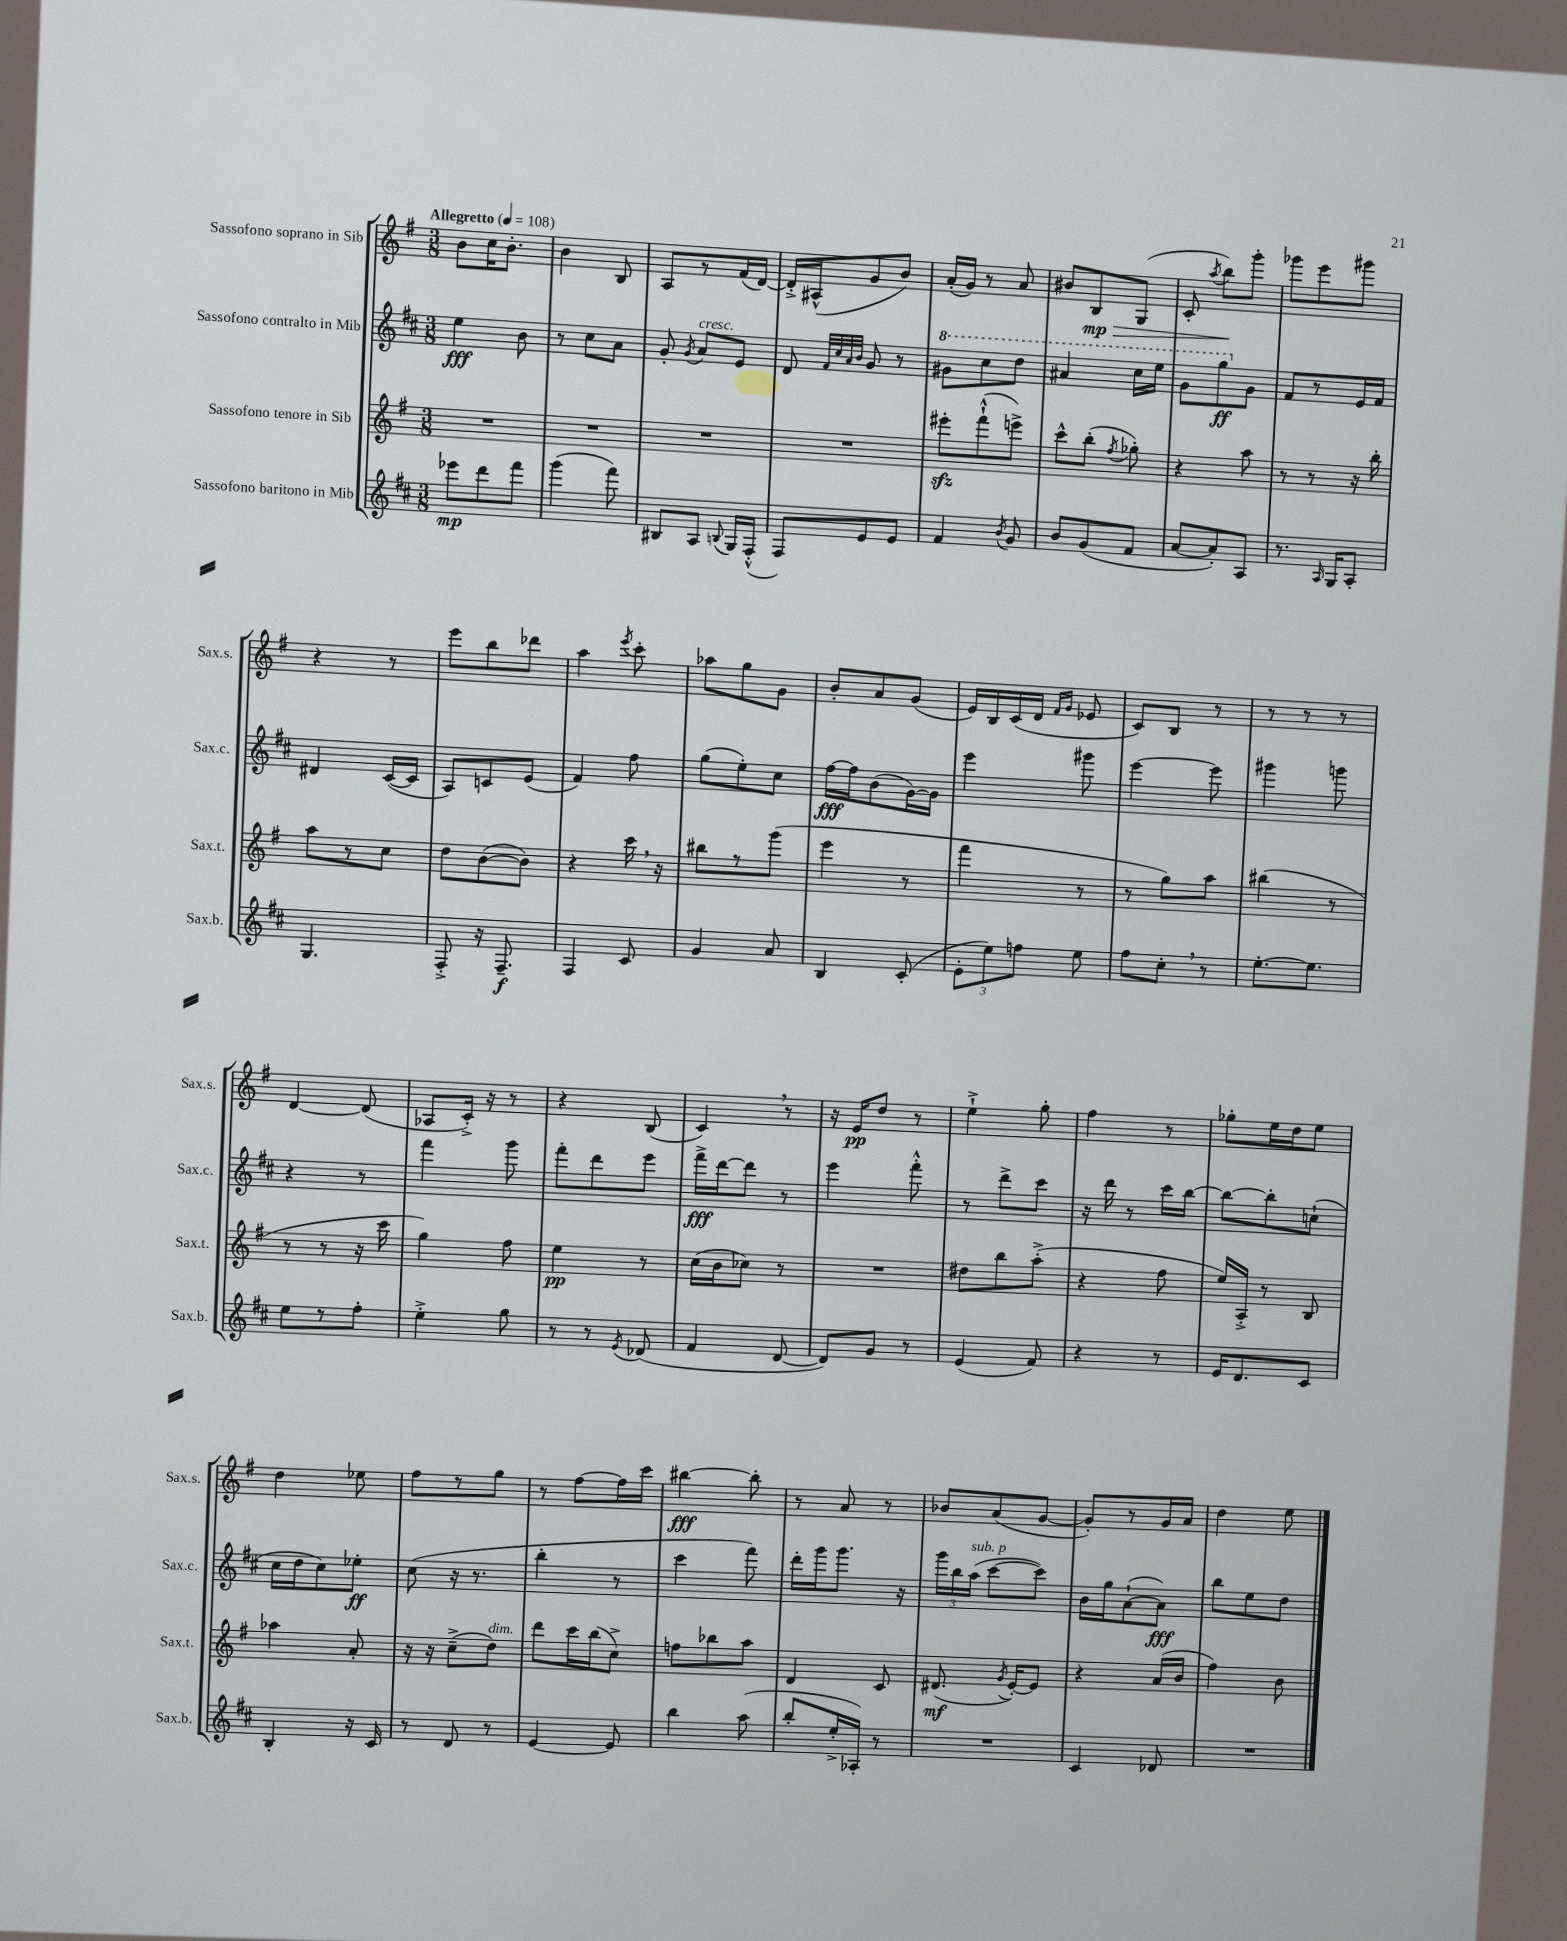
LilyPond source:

<<
\new StaffGroup <<
\new Staff = "s0" \with { instrumentName = "Sassofono soprano in Sib" shortInstrumentName = "Sax.s." } {
    \clef treble \key g \major \numericTimeSignature \time 3/8 \tempo "Allegretto" 4 = 108
    \autoBeamOff b'8[ c''16 b'8.]-. |
    b'4 b8 |
    a8[ r8 fis'16( d'16]~) |
    d'16[-.-> ais16-^( g'8 b'8]) |
    a'16[-.( g'16]) r8 a'8 |
    bis'8[ b8\mp\> g8]( |
    c'8-. \acciaccatura { a''8 } b''8[\!) g'''8]-. |
    ges'''8[ e'''8 gis'''8] |
    r4 r8 |
    e'''8[ b''8 des'''8] |
    a''4 \acciaccatura { e'''8 } c'''8-. |
    aes''8[ g''8 g'8] |
    b'8[-. a'8 g'8]( |
    e'16[) b16 c'16( d'16] \grace { fis'16[ g'16] } ees'8 |
    c'8[) b8] r8 |
    r8 r8 r8 |
    d'4~ d'8( |
    aes8[ c'16]-.->) r16 r8 |
    r4 b8( |
    c'4) \breathe r8 |
    r16 e'16[\pp d''8] r8 |
    e''4-!-> g''8-. |
    fis''4 r8 |
    ges''8[-. e''16 d''16 e''8] |
    d''4 ees''8 |
    fis''8[ r8 g''8] |
    r8 fis''8[~ fis''16 c'''16] |
    bis''4~\fff bis''8-. |
    r8 a'8 r8 |
    bes'8[ a'8( g'8]~ |
    g'8[-.) r8 g'16 a'16] |
    d''4 e''8 \bar "|." |
}
\new Staff = "s1" \with { instrumentName = "Sassofono contralto in Mib" shortInstrumentName = "Sax.c." } {
    \clef treble \key d \major \numericTimeSignature \time 3/8
    \autoBeamOff e''4\fff b'8 |
    r8 cis''8[ a'8] |
    g'8-. \acciaccatura { g'8 } a'8[^\markup { \italic "cresc." } e'8] |
    d'8 \grace { fis'32[ cis''32 a'32 b'32] } g'8 r8 |
    \ottava #1 gis''8[ cis'''8 d'''8] |
    ais''4 cis'''16[ e'''16] |
    g''8[ g'''8\ff \ottava #0 g'8] |
    fis'8[ r8 e'16 fis'16] |
    dis'4 cis'16[~( cis'16] |
    a8[) c'8 e'8]( |
    fis'4) fis''8 |
    g''8[( e''8-.) cis''8] |
    fis''16[~\fff fis''16 b'8( g'16~) g'16] |
    e'''4 gis'''8 |
    e'''4~ e'''8 |
    gis'''4 g'''8 |
    r4 r8 |
    fis'''4 g'''8 |
    fis'''8[-. d'''8 e'''8] |
    fis'''16[->\fff d'''16~ d'''8] r8 |
    e'''4 fis'''8-.-^ |
    r8 d'''8[-> cis'''8] |
    r16 d'''16 r8 cis'''16[ b''16]~ |
    b''8[~ b''8-. c''8]-!( |
    cis''16[ d''16 cis''8) ees''8]-.\ff |
    cis''8( r16 r8. |
    b''4-. r8 |
    cis'''4 fis'''8) |
    d'''16[-. g'''16 g'''8.] r16 |
    \tuplet 3/2 { g'''16[ b''16 a''16]^\markup { \italic "sub. p" }( } cis'''8[~ cis'''8]) |
    b'16[ g''16 a'8~-!( a'8]\fff) |
    b''8[ e''8 d''8] \bar "|." |
}
\new Staff = "s2" \with { instrumentName = "Sassofono tenore in Sib" shortInstrumentName = "Sax.t." } {
    \clef treble \key g \major \numericTimeSignature \time 3/8
    \autoBeamOff R4. |
    R4. |
    R4. |
    R4. |
    eis'''8[-.\sfz fis'''8-!-^( e'''8]->) |
    c'''8[-^ b''8]-.( \acciaccatura { fis''8 } ges''8-.) |
    r4 a''8 |
    r8 r8 r16 b''16-. |
    a''8[ r8 c''8] |
    d''8[ b'8~( b'8]) |
    r4 c'''16 \breathe r16 |
    bis''8[ r8 g'''8]( |
    e'''4 r8 |
    fis'''4 r8 |
    r8 g''8[) a''8] |
    bis''4( r8 |
    r8 r8 r16 c'''16 |
    g''4) fis''8 |
    e''4\pp r8 |
    c''16[( b'16 ces''8]) r8 |
    R4. |
    dis''8[ b''8 a''8]-.->( |
    r4 fis''8 |
    e''16[) a16]-.-> r8 b8 |
    aes''4 a'8-. |
    r16 r16 c''8[--->( d''8]^\markup { \italic "dim." }) |
    d'''8[ c'''16 b''16( c''8]->) |
    f''8[ bes''8 a''8] |
    d'4 c'8 |
    dis'8.\mf( \acciaccatura { g'8 } e'16[~-.) e'8] |
    r4 a'16[( b'16] |
    fis''4) b'8 \bar "|." |
}
\new Staff = "s3" \with { instrumentName = "Sassofono baritono in Mib" shortInstrumentName = "Sax.b." } {
    \clef treble \key d \major \numericTimeSignature \time 3/8
    \autoBeamOff ees'''8[\mp d'''8 fis'''8] |
    g'''4( fis'''8) |
    bis8[ a8] \appoggiatura { b8 } g16[ fis16]-.-^( |
    fis8[) e'8 e'8] |
    fis'4 \acciaccatura { b'8 } g'8 |
    b'8[ g'8( fis'8] |
    a'8[~ a'8-.) a8] |
    r8. \grace { a16 } g16[ a8]-. |
    g4. |
    fis8-.-> r16 fis8.--\f |
    fis4 cis'8 |
    g'4 a'8 |
    b4 cis'8-.( |
    \tuplet 3/2 { e'8[-. e''8) f''8] } e''8 |
    fis''8[ cis''8]-. \breathe r8 |
    e''8.[~-. e''8.] |
    e''8[ r8 fis''8]-. |
    e''4-.-> g''8 |
    r8 r8 \acciaccatura { e'8 } des'8( |
    fis'4 d'8~ |
    d'8[) g'8] r8 |
    e'4( fis'8) |
    r4 r8 |
    e'16[ d'8. cis'8] |
    b4-. r16 cis'16 |
    r8 d'8 r8 |
    e'4~ e'8 |
    b''4 a''8( |
    b''8[-. e''16-.-> aes16]-.) r8 |
    R4. |
    cis'4 des'8 |
    R4. \bar "|." |
}
>>
>>
\layout { \context { \Score \remove "Bar_number_engraver" } }
